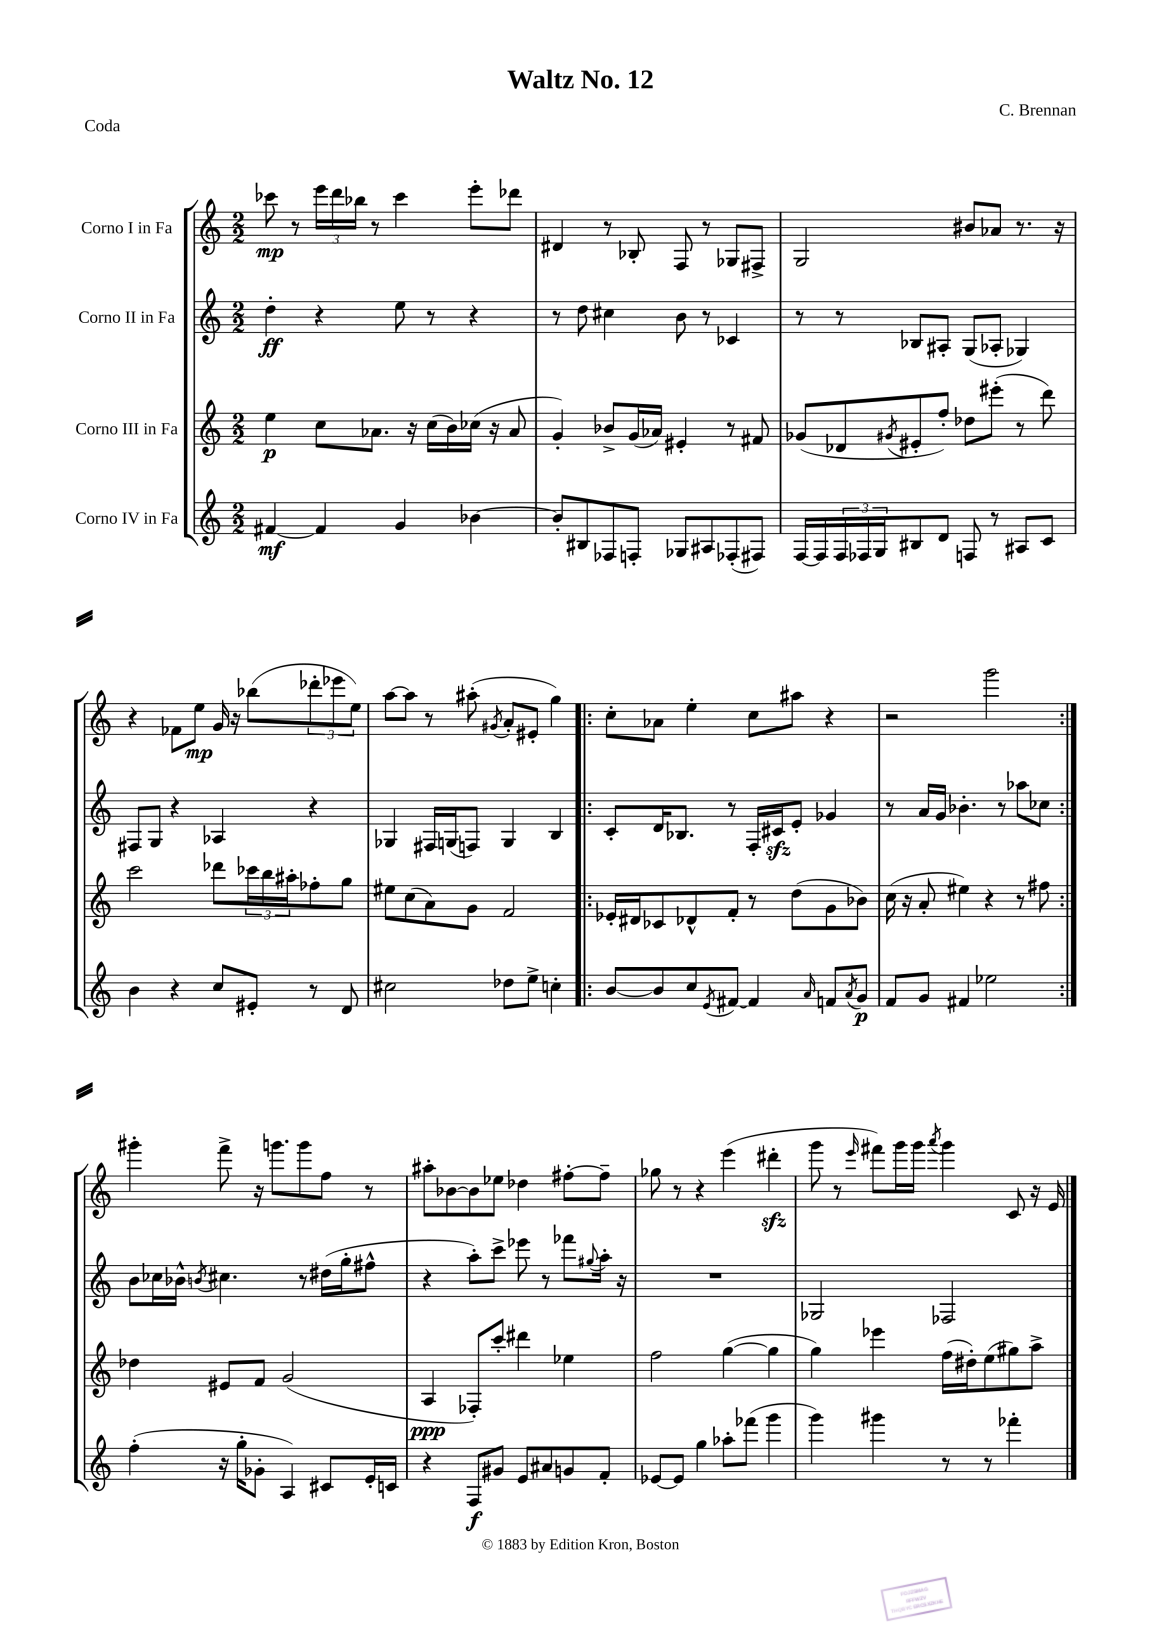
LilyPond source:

\header { title = "Waltz No. 12" composer = "C. Brennan" piece = "Coda" }
<<
\new StaffGroup <<
\new Staff = "s0" \with { instrumentName = "Corno I in Fa" } {
    \clef treble \key c \major \numericTimeSignature \time 2/2
    ces'''8\mp r8 \tuplet 3/2 { e'''16 d'''16 bes''16 } r8 ces'''4 e'''8-. des'''8 |
    dis'4 r8 bes8-. f8 r8 ges8 fis8-> |
    g2 bis'8 aes'8 r8. r16 |
    r4 fes'8 e''8\mp g'16 r16 bes''8( \tuplet 3/2 { des'''8-. ees'''8 e''8) } |
    a''8~ a''8 r8 ais''8-.( \acciaccatura { gis'8 } a'8-. eis'8-. g''4) |
    \repeat volta 2 { c''8-. aes'8 e''4-. c''8 ais''8 r4 |
    r2 g'''2 | }
    gis'''4-. f'''8-> r16 g'''8. g'''8 f''8 r8 |
    ais''8-. bes'8~ bes'8 ees''8 des''4 fis''8~-. fis''8-- |
    ges''8 r8 r4 e'''4( dis'''4-.\sfz |
    g'''8 r8 \grace { e'''16 } fis'''8) g'''16 g'''16 \acciaccatura { a'''8 } g'''4 c'8 r16 e'16 \bar "|." |
}
\new Staff = "s1" \with { instrumentName = "Corno II in Fa" } {
    \clef treble \key c \major \numericTimeSignature \time 2/2
    d''4-.\ff r4 e''8 r8 r4 |
    r8 d''8 cis''4 b'8 r8 ces'4 |
    r8 r8 bes8 ais8-. g8( aes8-. ges4) |
    fis8 g8 r4 aes4 r4 |
    ges4 fis16 g16( f8) g4 b4 |
    \repeat volta 2 { c'8-. d'16 bes8. r8 f16-. cis'16\sfz e'8-. ges'4 |
    r8 a'16 g'16 bes'4.-. r8 aes''8 ces''8 | }
    b'8 ces''16 bes'16-^ \acciaccatura { b'8 } cis''4. r8 dis''16( g''16-. fis''8-^ |
    r4 a''8-.) c'''8-> ees'''8 r8 fes'''8 \appoggiatura { gis''8 } a''16-. r16 |
    R1 |
    ges2 fes2 \bar "|." |
}
\new Staff = "s2" \with { instrumentName = "Corno III in Fa" } {
    \clef treble \key c \major \numericTimeSignature \time 2/2
    e''4\p c''8 aes'8. r16 c''16( b'16) ces''16( r16 aes'8 |
    g'4-.) bes'8-> g'16( aes'16) eis'4-. r8 fis'8 |
    ges'8( des'8 \acciaccatura { gis'8 } eis'8-. f''8-.) des''8 eis'''8-.( r8 d'''8) |
    c'''2 des'''8 \tuplet 3/2 { ces'''16 b''16 ais''16-. } fes''8-. g''8 |
    eis''8 c''8( a'8) g'8 f'2 |
    \repeat volta 2 { ees'16-. dis'16 ces'8 des'8-^ f'8-. r8 d''8( g'8 bes'8) |
    c''16( r16 a'8-. eis''4) r4 r8 fis''8 | }
    des''4 eis'8 f'8 g'2( |
    a4\ppp fes8-.) c'''8-. dis'''4 ees''4 |
    f''2 g''4~( g''4 |
    g''4) ees'''4 f''16( dis''16-.) e''8( gis''8) a''8-> \bar "|." |
}
\new Staff = "s3" \with { instrumentName = "Corno IV in Fa" } {
    \clef treble \key c \major \numericTimeSignature \time 2/2
    fis'4~\mf fis'4 g'4 bes'4~ |
    bes'8-. bis8 fes8 f8-. ges8 ais8 fes8-.( fis8) |
    f16~ f16 \tuplet 3/2 { f16 fes16 g16 } bis8 d'8 f8 r8 ais8 c'8 |
    b'4 r4 c''8 eis'8-. r8 d'8 |
    cis''2 des''8 e''8-> c''4-. |
    \repeat volta 2 { b'8~ b'8 c''8 \acciaccatura { e'8 } fis'8~ fis'4 \grace { a'16 } f'8 \acciaccatura { a'8 } g'8\p |
    f'8 g'8 fis'4 ees''2 | }
    f''4-.( r16 g''16-. ges'8-. a4) cis'8 e'16-. c'16 |
    r4 f8\f gis'8 e'8 ais'8 g'8 f'8-. |
    ees'8~ ees'8 g''4 aes''8-. fes'''8( g'''4 |
    g'''4) gis'''4 r8 r8 fes'''4-. \bar "|." |
}
>>
>>
\layout { \context { \Score \remove "Bar_number_engraver" } }
